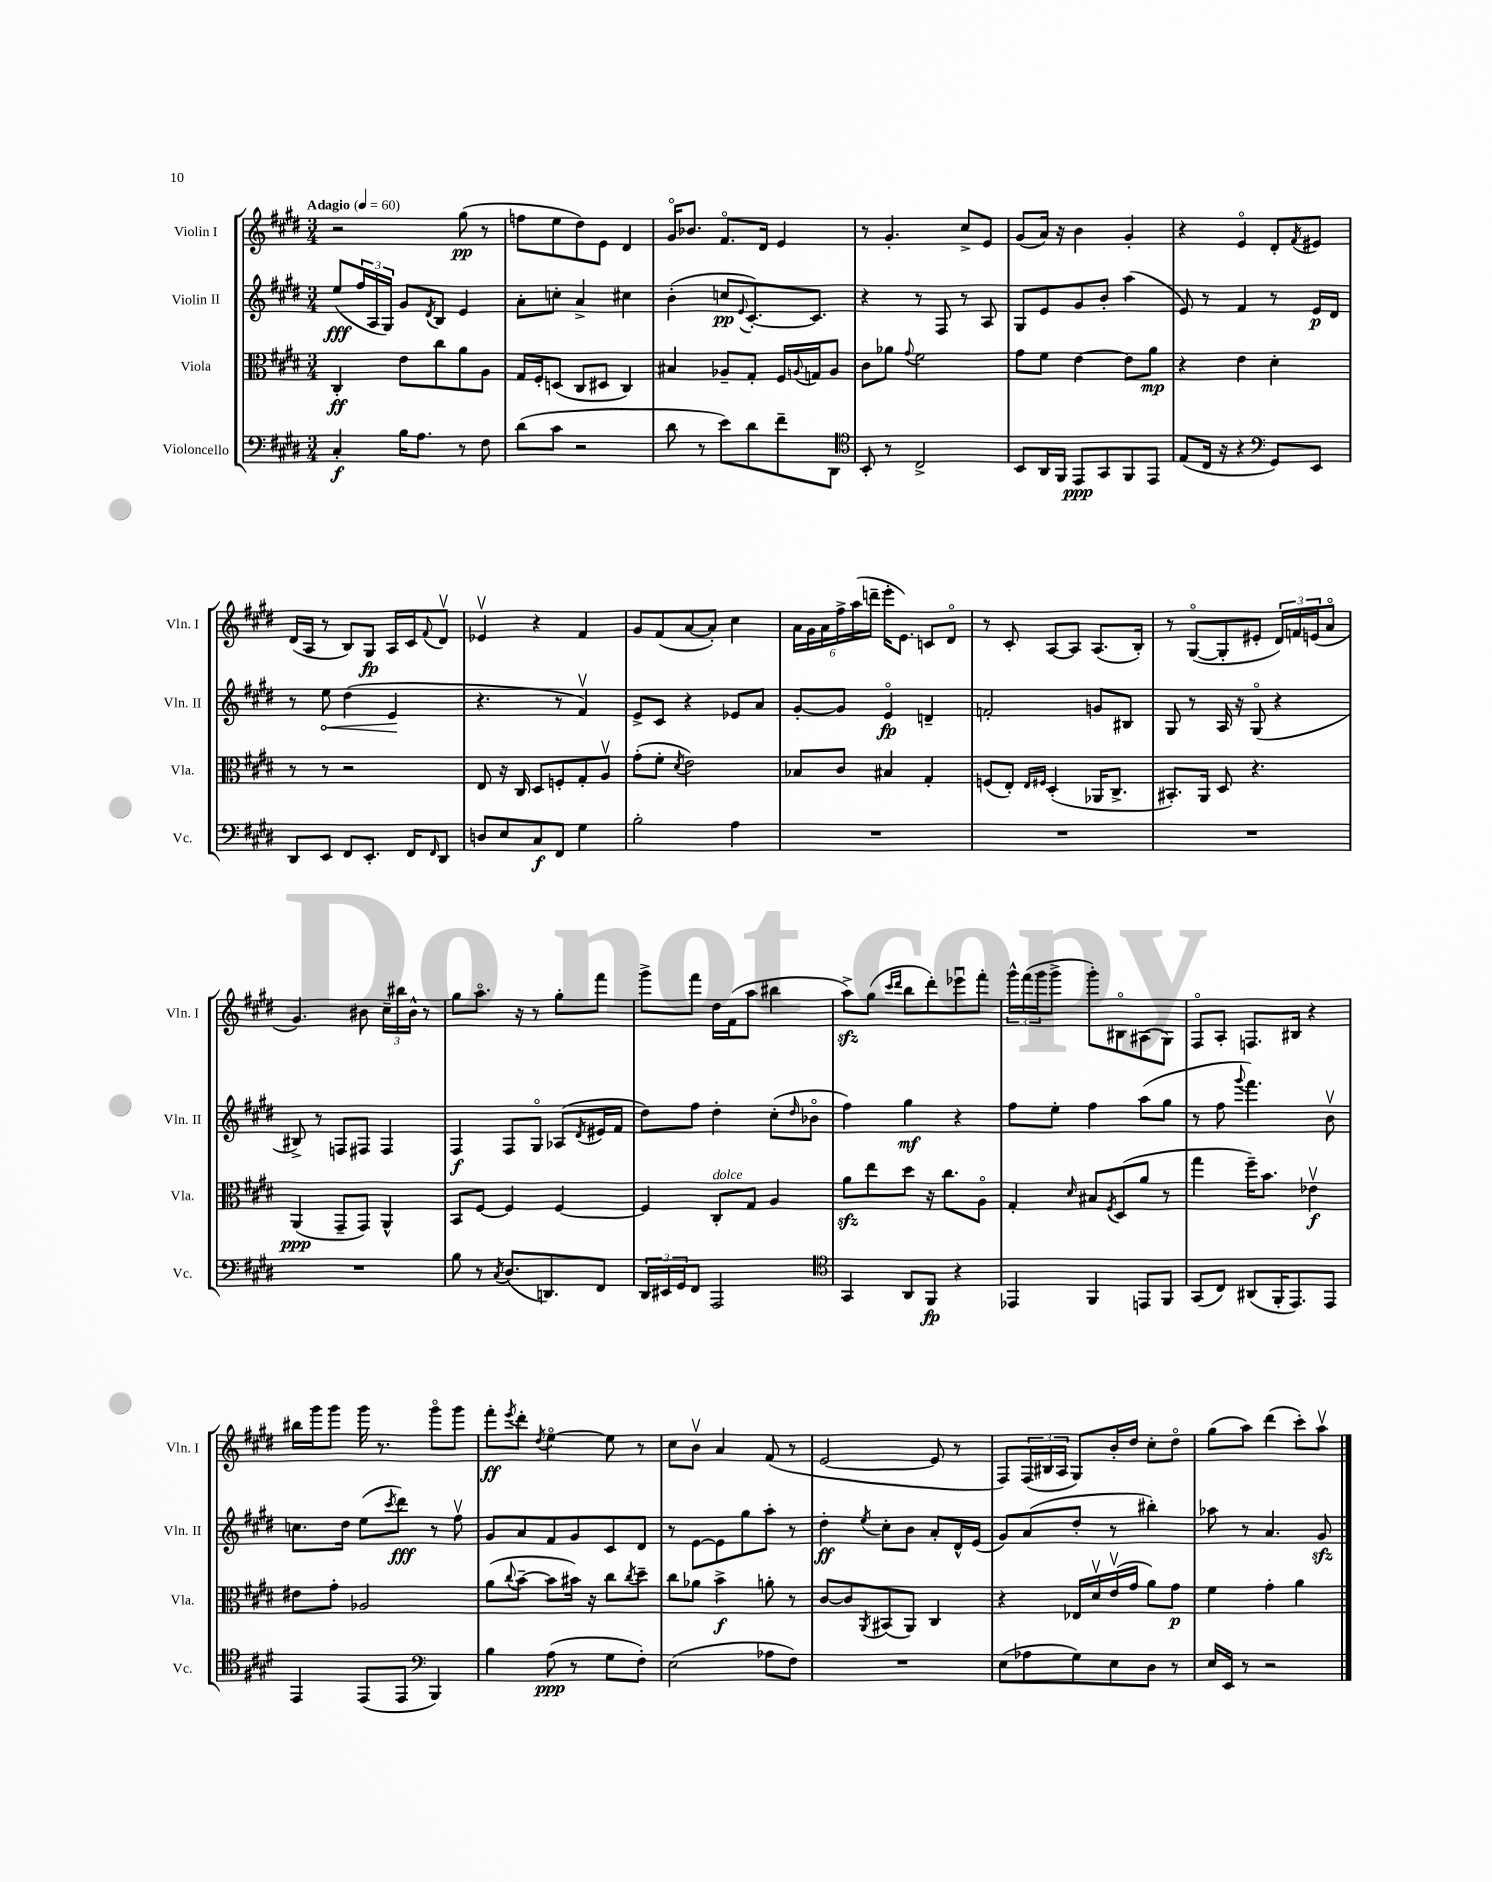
<<
\new StaffGroup <<
\new Staff = "s0" \with { instrumentName = "Violin I" shortInstrumentName = "Vln. I" } {
    \clef treble \key e \major \numericTimeSignature \time 3/4 \tempo "Adagio" 4 = 60
    r2 gis''8\pp( r8 |
    f''8 e''8 dis''8) e'8 dis'4 |
    gis'16\flageolet bes'8. fis'8.\flageolet dis'16 e'4 |
    r8 gis'4.-. cis''8-> e'8 |
    gis'8( a'16) r16 b'4 gis'4-. |
    r4 e'4\flageolet dis'8-. \acciaccatura { fis'8 } eis'8 |
    dis'16( a16 r8 b8) gis8\fp a16 cis'16 \appoggiatura { fis'8 } dis'8\upbow |
    ees'4\upbow r4 fis'4 |
    gis'8 fis'8( a'8~ a'8-.) cis''4 |
    \tuplet 6/4 { a'16 gis'16 a'16 fis''16-> a''16( d'''16-- } e'''16-. e'8.) c'8 dis'8\flageolet |
    r8 cis'8-. a8~ a8 a8.( b16-.) |
    r8 gis8~\flageolet( gis8-. eis'8-. \tuplet 3/2 { dis'16) f'16 e'16( } a'8\flageolet |
    gis'4.) bis'8 \tuplet 3/2 { cis''16-- bis''16 bis'16-^ } r8 |
    gis''8 a''8.\flageolet r16 r8 gis''8-. fis'''8 |
    gis'''8-> fis'''8 dis''16 fis'16( a''8 bis''4 |
    a''8->\sfz) gis''8( \grace { cis'''16 dis'''16 } b''8 dis'''8-.) ees'''8\downbow fis'''8-. |
    \tuplet 3/2 { gis'''16-^ fis'''16( gis'''16 } gis'''8-> gis'''8-.) bis8\flageolet ais8( gis8) |
    fis8\flageolet a8-. f8. bis16 r4 |
    bis''16 gis'''16 gis'''8 gis'''16 r8. gis'''8\flageolet gis'''8 |
    fis'''8-.\ff \acciaccatura { e'''8 } dis'''8-. \acciaccatura { dis''8 } e''4~\flageolet e''8 r8 |
    cis''8 b'8\upbow a'4 fis'8( r8 |
    e'2~ e'8 r8 |
    fis8) \tuplet 3/2 { fis16( bis16 a16 } gis8) b'16-. dis''16 cis''8-. dis''8\flageolet |
    gis''8( a''8) dis'''4( cis'''8-.) a''8\upbow \bar "|." |
}
\new Staff = "s1" \with { instrumentName = "Violin II" shortInstrumentName = "Vln. II" } {
    \clef treble \key e \major \numericTimeSignature \time 3/4
    e''8\fff( \tuplet 3/2 { fis''16 a16 gis16) } gis'8 \acciaccatura { dis'8 } b8 e'4 |
    a'8-. c''8-. a'4-> cis''4 |
    b'4-.( c''8\pp \appoggiatura { e'8 } cis'8.~-.) cis'8. |
    r4 r8 fis8 r8 a8 |
    gis8 e'8 gis'8 b'8-. a''4( |
    e'8) r8 fis'4 r8 e'16\p dis'16 |
    r8 \once \override Hairpin.circled-tip = ##t e''8\< dis''4( e'4\! |
    r4. r8 fis'4\upbow) |
    e'8-> cis'8 r4 ees'8 a'8 |
    gis'8~-. gis'8 e'4\flageolet\fp d'4-- |
    f'2-. g'8 bis8 |
    gis8 r8 a16 r16 gis8\flageolet( r4 |
    bis8->) r8 f8 fis8 fis4 |
    fis4\f fis8 gis8\flageolet aes8( \acciaccatura { dis'8 } eis'16 fis'16 |
    dis''8) fis''8 dis''4-. cis''8-.( \grace { dis''16 } bes'8\flageolet |
    fis''4) gis''4\mf r4 |
    fis''8 e''8-. fis''4 a''8( gis''8 |
    r8 fis''8 \appoggiatura { gis'''8 } fis'''4.) b'8\upbow |
    c''8. dis''16 e''8( \acciaccatura { cis'''8 } dis'''8\fff) r8 fis''8\upbow |
    gis'8 a'8 fis'8 gis'8 cis'8 dis'8 |
    r8 e'8~ e'8 gis''8 a''8-. r8 |
    dis''4-.\ff \acciaccatura { e''8 } cis''8-. b'8 a'8-. dis'16-^ e'16( |
    gis'8) a'8( dis''8-. r8 bis''4-.) |
    aes''8 r8 a'4. gis'8\sfz \bar "|." |
}
\new Staff = "s2" \with { instrumentName = "Viola" shortInstrumentName = "Vla." } {
    \clef alto \key e \major \numericTimeSignature \time 3/4
    cis4-.\ff e'8 cis''8 a'8 a8 |
    gis16 fis16-. d8( cis8 dis8 cis4) |
    bis4 aes8-- gis8-. fis16 \appoggiatura { a8 } g16 a8 |
    cis'8 aes'8 \appoggiatura { gis'8 } fis'2 |
    gis'8 fis'8 e'4~ e'8 a'8\mp |
    r4 e'4 dis'4-. |
    r8 r8 r2 |
    e8 r16 cis16 dis8 f8-. gis8-. a8\upbow |
    gis'8-.( fis'8-. \acciaccatura { dis'8 } e'2) |
    bes8 cis'8 bis4 gis4-. |
    f8( e8-.) \grace { e16 fis16 } dis4-.( aes,16 cis8.-> |
    bis,8.-.) a,16 dis8 r4. |
    a,4\ppp( gis,8-- gis,8) a,4-^ |
    b,8 fis8~ fis4 fis4~ |
    fis4 cis8-.^\markup { \italic "dolce" } gis8 a4 |
    a'8\sfz e''8 dis''8 r16 cis''8. a8\flageolet |
    gis4-. \grace { dis'16 } bis8 \acciaccatura { fis8 } dis8( a'8 r8 |
    gis''4 fis''16--) b'8. ees'4\upbow\f |
    eis'8 gis'8-. aes2 |
    a'8( \appoggiatura { cis''8 } b'8~-- b'8 bis'16) r16 cis''8 \acciaccatura { cis''8 } dis''8-- |
    cis''8 aes'8 b'4->\f a'8-. r8 |
    cis'8~ cis'8 \acciaccatura { a,8 } bis,8( a,8) cis4 |
    r4 ees16 dis'16\upbow e'16\upbow( gis'16 a'8) gis'8\p |
    fis'4 gis'4-. a'4 \bar "|." |
}
\new Staff = "s3" \with { instrumentName = "Violoncello" shortInstrumentName = "Vc." } {
    \clef bass \key e \major \numericTimeSignature \time 3/4
    cis4-.\f b16 a8. r8 fis8 |
    dis'8( cis'8 r2 |
    dis'8 r8 e'8) dis'8 fis'8-- dis,8 |
    \clef tenor b,8-. r8 cis2-> |
    b,8 a,16 fis,16 e,8\ppp gis,8 fis,8 e,8 |
    e8( cis16 r16 r4 \clef bass gis,8) e,8 |
    dis,8 e,8 fis,8 e,8.-. fis,16 \grace { fis,16 } dis,8 |
    d8 e8 cis8\f fis,8 gis4 |
    b2-. a4 |
    R2. |
    R2. |
    R2. |
    R2. |
    b8 r8 \acciaccatura { cis8 } dis8.( d,8.) fis,8 |
    \tuplet 3/2 { dis,16 eis,16 gis,16 } fis,8 a,,2 |
    \clef tenor gis,4 a,8 fis,8\fp r4 |
    ees,4 fis,4 e,8 fis,8 |
    gis,8( cis8) ais,8( fis,16-. e,8.) e,8 |
    e,4 e,8( e,8 \clef bass b,,4) |
    b4 a8\ppp( r8 gis8 fis8-.) |
    e2( aes8 fis8) |
    R2. |
    e8( aes8 gis8) e8 dis8 r8 |
    e16 e,16 r8 r2 \bar "|." |
}
>>
>>
\layout { \context { \Score \remove "Bar_number_engraver" } }
